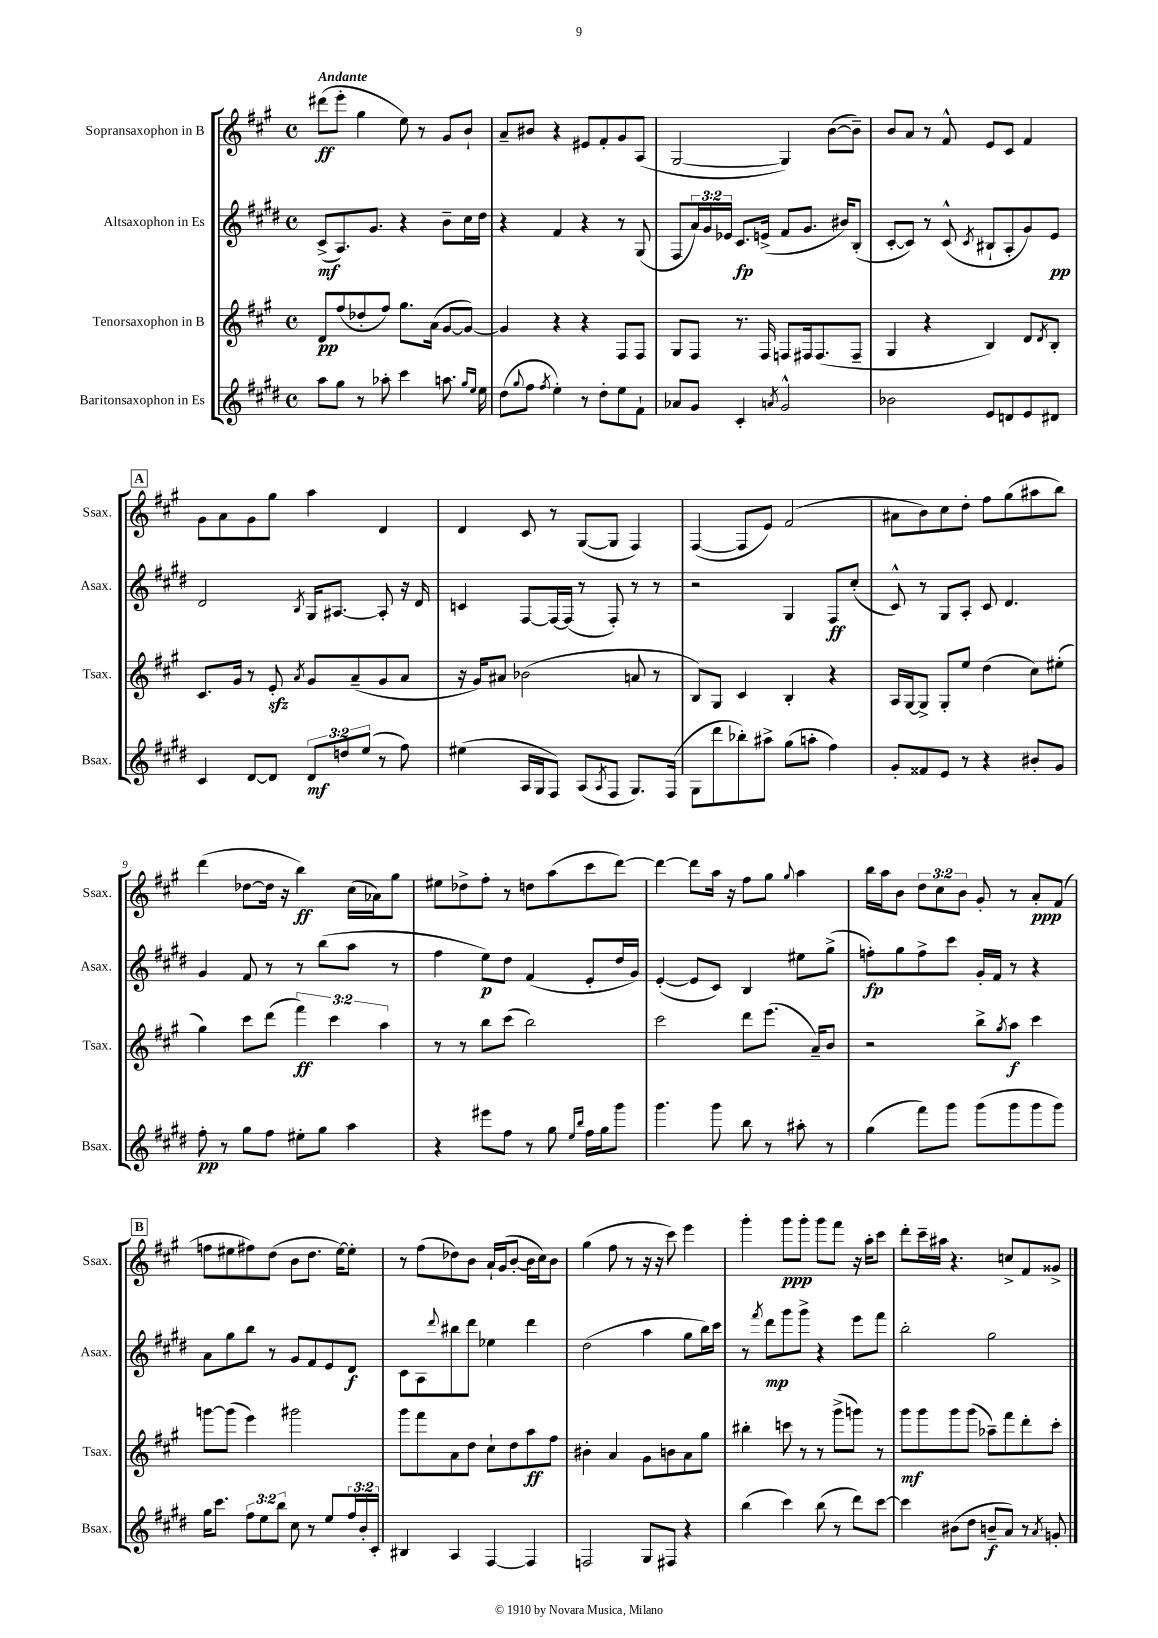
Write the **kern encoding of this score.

**kern	**kern	**kern	**kern
*staff4	*staff3	*staff2	*staff1
*clefG2	*clefG2	*clefG2	*clefG2
*k[f#c#g#d#]	*k[f#c#g#]	*k[f#c#g#d#]	*k[f#c#g#]
*M4/4	*M4/4	*M4/4	*M4/4
*met(c)	*met(c)	*met(c)	*met(c)
8aa\L	8d/L	(8c#^/L	(8ddd#\L
8gg#\J	(8ff#/	8.A/)	8eee'\J
8r	8dd-'/	.	4gg#\
.	.	8.g#/J	.
8aa-'\	8ff#/J)	.	.
4ccc#\	8.gg#\L	4r	8ee\)
.	.	.	8r
.	(16a\Jk	.	.
8.aa\	[8g#/L	8b~\L	8g#/L
.	8g#/_J)	16cc#\L	8b`/J
16qqgg#/LL	.	.	.
16qqee/JJ	.	.	.
16ee\	.	16dd#\JJ	.
=	=	=	=
(8dd#\L	4g#/]	4r	8a~/L
8qqgg#/	.	.	.
8ff#\J	.	.	8b#/J
8qff#/	.	.	.
4ee'\)	4r	4f#/	4r
8r	4r	4r	8e#/L
8dd#'\L	.	.	8f#'/
8ee\	8F#/L	8r	8g#/
8f#`\J	8F#/J	(8G#/	(8A/J
=	=	=	=
8a-/L	8G#/L	8F#/L	[2G#/
8g#/J	8F#/J	24a/L)	.
.	.	24g#/	.
.	.	24e-/JJ	.
4c#'/	8.r	8.c#/L	.
.	16F#/	(16e^/Jk	.
8qa/	.	.	.
2g#^^/	8F/L	8f#/L	4G#/])
.	16F#/k	8.g#/J	.
.	(8.F#/	.	.
.	.	.	([8b\L
.	.	16b#/LK)	.
.	8F#~/J	(8B'/J	8b~\]J)
=	=	=	=
2b-\	4G#/	[8c#'/L	8b/L
.	.	8c#/]J)	8a/J
.	4r	8r	8r
.	.	(8c#^^/	8f#^^/
.	.	8qc#/	.
8e/L	4B/)	8B#`/L	8e/L
8d/	.	8A'/	8c#/J
8e/	8d/L	8g#/)	4f#/
.	8qd/	.	.
8d#/J	8B'/J	8e/J	.
=	=	=	=
4c#/	8.c#/L	2d#/	8g#\L
.	.	.	8a\
.	16g#/Jk	.	.
[8d#/L	8r	.	8g#\
8d#/]J	8e'/	.	8gg#\J
.	8qa/	8qB/	.
12d#/L	8g#/L	16G#/LK	4aa\
.	.	[8.A#/J	.
12dd/	.	.	.
.	(8a~/	.	.
(12ee/J	.	.	.
8r	8g#/	8A#'/]	4d/
8ff#\)	8a/J	16r	.
.	.	16d#/	.
=	=	=	=
(4ee#\	16r	4c/	4d/
.	16g#/LK)	.	.
.	8a#/J	.	.
16A/LL	(2b-\	[8F#/L	8c#/
16G#/J	.	.	.
8F#/J)	.	16F#/_L	8r
.	.	(16F#/]JJ	.
(8A/L	.	8r	([8G#/L
8qA/	.	.	.
8F#/J	.	8F#'/)	8G#/]J
8.G#/L)	8a/	8r	4F#/)
.	8r	8r	.
(16F#/Jk	.	.	.
=	=	=	=
8G#\L	8B/L)	2r	([4F#/
8ddd#\	8G#/J	.	.
8bb-'\)	4c#/	.	8F#/]L
8aa#^\J	.	.	8e/J)
(8gg#\L	4B'/	4G#/	(2f#/
8aa'\J	.	.	.
4ff#\)	4r	8F#/L	.
.	.	(8cc#'/J	.
=	=	=	=
8g#'/L	16A/LL	8c#^^/)	8a#\L
.	[16G#/J	.	.
8f##/	8G#^/]J	8r	8b\)
8e/J	8G#'/L	8G#/L	8cc#\
8r	8ee/J	8A'/J	8dd'\J
4r	(4dd\	8c#/	8ff#\L
.	.	4.d#/	(8gg#\
8b#'/L	8cc#\L)	.	8aa#\
8g#/J	(8ee#'\J	.	8bb\J)
=	=	=	=
8ff#'\	4gg#\)	4g#/	(4ddd\
8r	.	.	.
8gg#\L	8ccc#\L	8f#/	[8dd-\L
8ff#\J	(8ddd\J	8r	16dd-\]Jk
.	.	.	16r
8ee#'\L	6fff#\)	8r	4bb\)
8gg#\J	.	(8bb\L	.
.	6ccc#\	.	.
4aa\	.	8aa\J	(16cc#\LL
.	.	.	16a-\J)
.	6aa\	.	.
.	.	8r	8gg#\J
=	=	=	=
4r	8r	4ff#\	8ee#\L
.	8r	.	8dd-^\
8eee#\L	8bb\L	8ee\L)	8ff#'\J
8ff#\J	(8ccc#\J	8dd#\J	8r
8r	2bb\)	(4f#/	8dd\L
8gg#\	.	.	(8aa\
16qqee/LL	.	.	.
16qqbb/JJ	.	.	.
16ff#\LL	.	8e'/L	8ccc#\
16gg#\J	.	.	.
8ggg#\J	.	16dd#/L	[8ddd\J)
.	.	16g#/JJ)	.
=	=	=	=
4.ggg#\	2ccc#\	([4e'/	4ddd\_
.	.	8e/]L	8ddd\]L
8ggg#\	.	8c#/J)	16aa\Jk
.	.	.	16r
8bb\	8ddd\L	4B/	8ff#\L
8r	(8.eee\J	.	8gg#\J
.	.	.	8qqgg#/
8aa#'\	.	8ee#\L	4aa\
.	16a~/LK)	.	.
8r	8b/J	(8gg#^\J	.
=	=	=	=
(4gg#\	2r	8ff'\L)	16bb\LL
.	.	.	16aa\J
.	.	8gg#\	8b\J
8fff#\L)	.	8ff^\	12dd\L
.	.	.	12cc#\
8ggg#\J	.	8ccc#\J	.
.	.	.	12b\J
(8ggg#\L	8bb^\L	16g#'/LL	8g#'/
.	.	16f#/JJ	.
.	8qgg#/	.	.
8ggg#\	8aa\J	8r	8r
8ggg#\	4ccc#\	4r	8a'/L
8ggg#\J)	.	.	(8f#/J
=	=	=	=
16gg#\LK	[8ggg\L	8a\L	8ff\L
8.ccc#\J	.	.	.
.	(8ggg\]J	8gg#\	8ee#\
12ff#\L	4eee\)	8bb\J	8ff#\)
12ee\	.	.	.
.	.	8r	(8dd\J
12bb\J	.	.	.
8cc#\	2ggg#\	8g#/L	8b\L
8r	.	8f#/	8.dd\J
8ee/L	.	8e/	.
.	.	.	[16ee#\LK)
24ff#/L	.	8d#/J	8ee#'\]J
24b'/	.	.	.
24c#'/JJ	.	.	.
=	=	=	=
4B#/	8ggg#\L	8c#\L	8r
.	8fff#\	8A\	(8ff#\L
.	.	8qqddd#/	.
4A/	8a\	8bb#\	8dd-\)
.	8dd\J	8ddd#\J	8b\J
[4F#/	8cc#`\L	4ee-\	16a`/LL
.	.	.	(16g#/J
.	8dd\	.	[8b'/J
4F#/]	8aa\	4ddd#\	16b\]LL
.	.	.	16cc#\J)
.	8ff#\J	.	8b\J
=	=	=	=
2F/	4b#'\	(2dd#\	(4gg#\
.	4a/	.	8ff#\
.	.	.	8r
8G#/L	8g#\L	4aa\	16r
.	.	.	16r
8F#/J	8b\	.	8ccc#\)
4r	8a\	8gg#\L	4eee\
.	8gg#\J	16bb\L)	.
.	.	16ccc#\JJ	.
=	=	=	=
(4bb\	4bb#'\	8r	4ggg#'\
.	.	8qfff#/	.
.	.	8ddd#\L	.
4ccc#\)	8ccc\	8ggg#\	8ggg#\L
.	8r	8ggg#^\J	8ggg#'\J
(8bb\	8r	4r	8ggg#\L
8r	(8ggg#^\L	.	8fff#\J
8ddd#\L)	8ggg\J)	8eee\L	16r
.	.	.	16aa'\LK
[8ccc#\J	8r	8fff#\J	8ccc#\J
=	=	=	=
4ccc#\]	8ggg#\L	2bb'\	8ddd'\L
.	8ggg#\	.	16ccc#~\L
.	.	.	16aa#\JJ
(8b#\L	8ggg#\	.	4.r
8dd#\J	(8ggg#\J	.	.
8b~/L	8aa-~\L)	2gg#\	.
8a/J)	8fff#\	.	8cc^/L
8r	8ddd'\	.	8f#/
8qa/	.	.	.
8g'/	8ccc#'\J	.	8g##^/J
==	==	==	==
*-	*-	*-	*-
